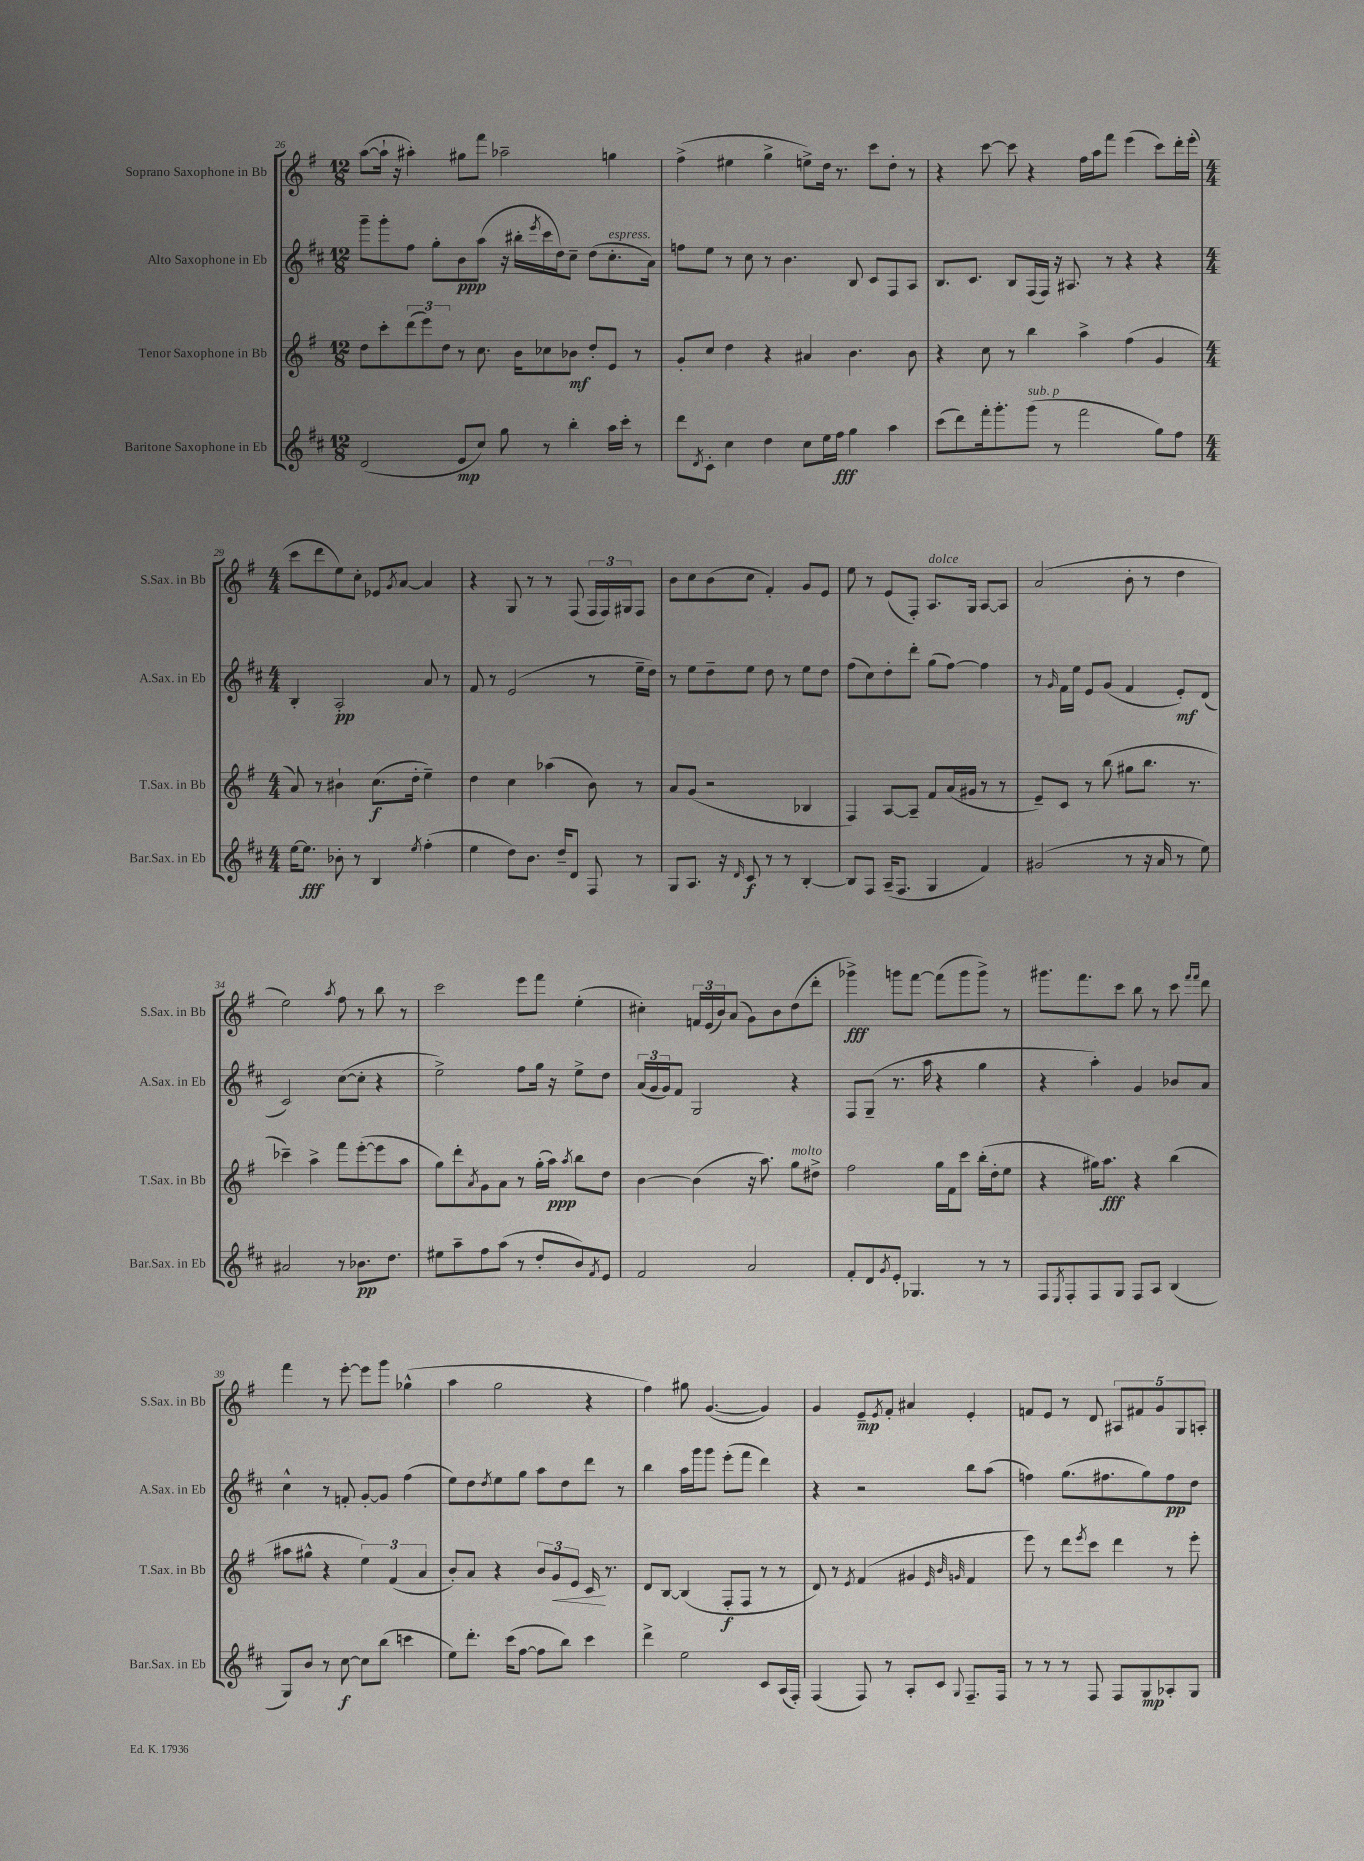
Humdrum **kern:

**kern	**kern	**kern	**kern
*staff4	*staff3	*staff2	*staff1
*clefG2	*clefG2	*clefG2	*clefG2
*k[f#c#]	*k[f#]	*k[f#c#]	*k[f#]
*M12/8	*M12/8	*M12/8	*M12/8
(2d	8dd	8ggg~	([8aa
.	8ccc'	8ggg'	16aa`]
.	.	.	16r
.	(12ddd	8ff#	4aa#')
.	12eee)	.	.
.	.	8gg'	.
.	12dd	.	.
8e	8r	8b	8gg#
8cc#)	8.cc	(8aa	8fff#
8gg	.	16r	2aa-~
.	16b	16bb#'	.
.	.	8qeee	.
8r	8cc-	16ccc#	.
.	.	16dd)	.
4bb'	8b-	8cc#~	.
.	8dd'	(8dd	.
16aa	8e	8.cc#'	4gg
16ccc#'	.	.	.
8r	8r	.	.
.	.	16a)	.
=	=	=	=
8ddd	8g'	8ff	(4ff#^
8qd	.	.	.
8c#'	8cc	8ee	.
4cc#	4dd	8r	4ee#
.	.	8cc#	.
4dd	4r	8r	4gg^
.	.	4.b	.
8cc#	4a#	.	8ee^)
16ee	.	.	16dd
16ff#	.	.	8.r
4gg	4.b	8B	.
.	.	8c#	8ccc
4aa	.	8F#	8dd'
.	8b	8A	8r
=	=	=	=
(8ccc#	4r	8.B	4r
8ddd)	.	.	.
.	.	8.c#	.
16fff#'	8cc	.	[8ccc
8.ggg'	.	.	.
.	8r	8B	8ccc]
(8ggg	4bb	(16F#	4r
.	.	16F#)	.
8r	.	16r	.
.	.	8.A#	.
2fff#	4aa^	.	16ff#
.	.	.	16aa
.	.	8r	8fff#
.	(4ff#	4r	(4eee
8gg)	4g	4r	8ccc)
8ff#	.	.	16ddd'
.	.	.	(16eee'
=	=	=	=
*M4/4	*M4/4	*M4/4	*M4/4
[16ee	8a)	4B'	8ccc
8.ee]	.	.	.
.	8r	.	8ddd
8b-'	4b#`	2A'	8ee)
8r	.	.	8cc'
4B	(8.cc	.	8e-
.	.	.	8qg
.	.	.	[8a
.	16dd'	.	.
8qee	.	.	.
(4ff#'	4ee~)	8a	4a]
.	.	8r	.
=	=	=	=
4ee	4dd	8f#	4r
.	.	8r	.
8dd)	4cc	(2e	8G
8.b	.	.	8r
.	(4aa-	.	8r
16dd~	.	.	.
8d	.	.	(8F#
8F#	8b)	8r	24F#
.	.	.	24F#)
.	.	.	24G#
8r	8r	16ee~	8F#
.	.	16dd)	.
=	=	=	=
8G	8a	8r	8b
8.A	(8g	8ee	8cc
.	2r	8dd~	(8b
16r	.	.	.
16qqd	.	.	.
8c#	.	8ee	8cc
8r	.	8dd	4f#')
8r	.	8r	.
[4B'	4B-	8ee	8g
.	.	8dd	8e
=	=	=	=
8B]	4F#)	(8ff#	8ee
8F#	.	8cc#)	8r
(16A~	[8A	8dd'	(8e
8.F#	.	.	.
.	8A~]	8ddd'	8F#')
4G	8f#	(8gg	8.A
.	(16a	[8ff#)	.
.	16g#	.	16G
4f#)	8r	4ff#]	[8A
.	8r	.	8A]
=	=	=	=
(2g#	8e~)	8r	(2a
.	.	16qqg	.
.	8c	16f#	.
.	.	16ee	.
.	8r	8e	.
.	(8bb	(8g	.
8r	8gg#	4f#	8b'
16r	8.bb	.	8r
16a	.	.	.
8r	.	8e')	4dd
.	8.r	.	.
8ee)	.	(8d	.
=	=	=	=
2a#	4ccc-~)	2c#)	2ee)
.	4aa^	.	.
.	.	.	8qaa
8r	8fff#	([8cc#	8ff#
8.b-	([8eee'	8cc#']	8r
.	8eee]	4r	8bb
8.dd	.	.	.
.	8aa	.	8r
=	=	=	=
8ee#	8gg)	2ee^)	2ccc
8aa~	8ddd'	.	.
.	8qa	.	.
8ff#	8g	.	.
(8aa	8a	.	.
8r	8r	8ff#	8eee
8dd'	(16gg'	16gg	8fff#
.	16aa)	16r	.
.	8qaa	.	.
8b)	8bb	8ee^	(4ee'
8qf#	.	.	.
8e	8dd	8dd	.
=	=	=	=
2f#	[4b	(24a	4cc#')
.	.	24g	.
.	.	24g)	.
.	.	8f#	.
.	(4b]	2G	24f
.	.	.	(24e
.	.	.	24b)
.	.	.	(8a
2a	16r	.	8g)
.	8.aa)	.	.
.	.	.	8b
.	8gg	4r	(8dd
.	8dd#^	.	8ddd'
=	=	=	=
8f#'	2ff#	8F#	4ggg-^)
8d	.	(8G~	.
8qg	.	.	.
8e'	.	8.r	8ggg
4.G-	.	.	[8fff#
.	.	16aa	.
.	16gg	4r	(8fff#]
.	16f#	.	.
.	8ccc	.	8ggg
8r	(16bb'	4gg	8ggg^)
.	16dd'	.	.
8r	8ee	.	8r
=	=	=	=
8F#	4r	4r	8.ggg#
8qE	.	.	.
8F#'	.	.	.
.	.	.	8.fff#
8F#	16gg#)	4aa')	.
.	8.aa	.	.
8G	.	.	8ccc
8F#	4r	4g	8bb
8A	.	.	8r
(4B	(4bb	8b-	8ccc
.	.	.	16qqfff#
.	.	.	16qqfff#
.	.	8a	8ddd
=	=	=	=
8G)	8aa#	4cc#^^	4fff#
8b	8gg#^^	.	.
8r	4r	8r	8r
[8cc#	.	8f'	[8eee'
8cc#]	6ee)	[8g'	8eee]
(8bb	.	8g]	8ggg
.	(6f#	.	.
4ccc	.	(4ff#	(4gg-^^
.	6a	.	.
=	=	=	=
8ee)	8b')	8ee)	4aa
8.ddd'	8a	8dd	.
.	.	8qdd	.
.	4r	8ee	2gg
(16ccc#	.	.	.
[8ff#	.	8gg	.
8ff#]	12b	8aa	.
.	12g	.	.
8bb)	.	8dd	.
.	12e	.	.
4ccc#	16c	8ddd	4r
.	8.r	.	.
.	.	8r	.
=	=	=	=
4ddd^	8d	4bb	4ff#)
.	[8B	.	.
2ee	(4B]	16aa	8gg#
.	.	16ggg	.
.	.	8ggg	([4.g
.	8F#'	(8eee'	.
.	8F#	8fff#	.
8c#	8r	4ddd)	4g])
(16A	8r	.	.
16F#')	.	.	.
=	=	=	=
(4F#	8d)	4r	4g
.	8r	.	.
.	8qe	.	.
8F#)	(4f#	2r	8e~
.	.	.	8qe
8r	.	.	8f#'
8A'	4g#	.	4a#
8c#	.	.	.
.	32qqe	.	.
.	32qqb	.	.
8qqG	32qqg	.	.
8.F#~	4f#	8bb	4e'
.	.	(8aa	.
16F#	.	.	.
=	=	=	=
8r	8eee)	4ff)	8f
8r	8r	.	8e
8r	8ddd	(8.gg	8r
.	8qeee	.	.
8F#	8ccc	.	8d
.	.	8.ff#	.
8F#	4ddd	.	10A#
.	.	.	10f#
8G	.	8gg)	.
.	.	.	10g
8A-'	8r	8ff#	.
.	.	.	10G
8G	8eee'	8dd	.
.	.	.	10A'
==	==	==	==
*-	*-	*-	*-
